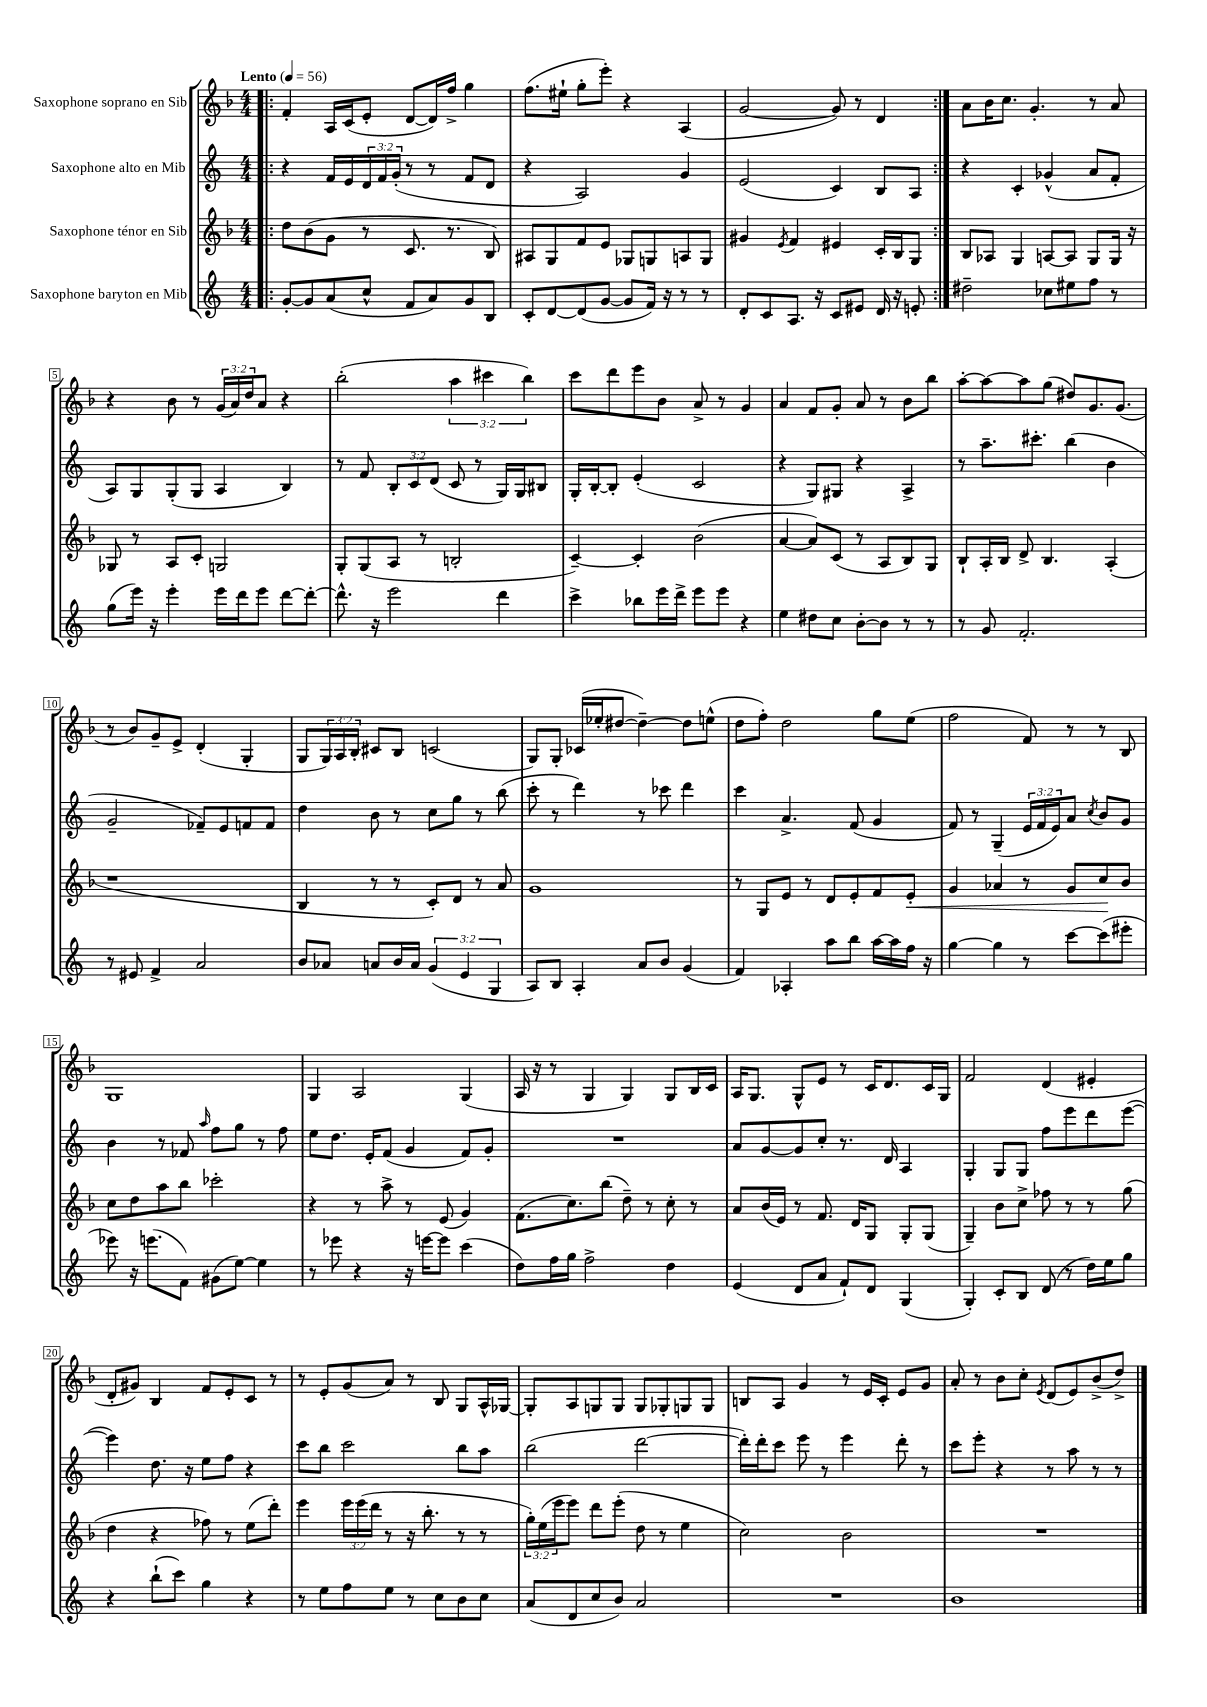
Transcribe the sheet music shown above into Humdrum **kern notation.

**kern	**kern	**kern	**kern
*staff4	*staff3	*staff2	*staff1
*clefG2	*clefG2	*clefG2	*clefG2
*k[]	*k[b-]	*k[]	*k[b-]
*M4/4	*M4/4	*M4/4	*M4/4
*MM56	*MM56	*MM56	*MM56
=!|:	=!|:	=!|:	=!|:
[8g'	8dd	4r	4f'
8g]	(8b-	.	.
(8a	8g	16f	16A
.	.	16e	(16c
8cc^^	8r	24d	8e'
.	.	24f	.
.	.	(24g'	.
8f	8.c	8r	[8d
8a)	.	8r	16d])
.	8.r	.	16ff^
8g	.	8f	4gg
8B	8B-)	8d	.
=	=	=	=
8c'	8A#	4r	(8.ff
[8d	8G	.	.
.	.	.	16ee#`
(8d]	8f	2A)	8gg'
[8g	8e	.	8eee')
8g]	8G-	.	4r
16f)	8G	.	.
16r	.	.	.
8r	8A	4g	(4A
8r	8G	.	.
=	=	=	=
8d'	4g#	(2e	[2g
8c	.	.	.
.	8qe	.	.
8.A	4f	.	.
16r	.	.	.
8c	4e#	4c)	8g])
8e#	.	.	8r
16d	16c'	8B	4d
16r	16B-	.	.
8e'	8G	8A	.
=:|!	=:|!	=:|!	=:|!
2dd#~	8B-	4r	8a
.	8A-	.	16b-
.	.	.	8.cc
.	4G	4c'	.
.	.	.	4.g'
8cc-	[8A	(4g-^^	.
8ee#	8A]	.	.
8ff	8G	8a	8r
8r	16G	8f'	8a
.	16r	.	.
=	=	=	=
(8gg	8G-	8A)	4r
16eee)	8r	8G	.
16r	.	.	.
4eee'	8A	(8G'	8b-
.	8c'	8G	8r
16eee	2G	4A	(24g
.	.	.	24a)
16ddd	.	.	.
.	.	.	24dd
8eee	.	.	8a
[8ddd	.	4B)	4r
8ddd'_	.	.	.
=	=	=	=
8.ddd^^]	8G'	8r	(2bb-'
.	(8G	8f	.
16r	.	.	.
2eee	8A	12B'	.
.	.	12c	.
.	8r	.	.
.	.	(12d	.
.	2B'	8c	6aa
.	.	8r	.
.	.	.	6ccc#
4ddd	.	16G)	.
.	.	16G	.
.	.	.	6bb-)
.	.	8B#	.
=	=	=	=
4ccc^	[4c~)	16G'	8ccc
.	.	[16B'	.
.	.	8B']	8ddd
8bb-	4c']	(4e'	8eee
16eee	.	.	8b-
16ddd^	.	.	.
8eee	(2b-	2c	8a^
8eee	.	.	8r
4r	.	.	4g
=	=	=	=
4ee	[4a	4r	4a
8dd#	8a])	8G)	8f
8cc	(8c	8G#	8g'
[8b'	8r	4r	8a
8b]	8A	.	8r
8r	8B-)	4A^	8b-
8r	8G	.	8bb-
=	=	=	=
8r	8B-`	8r	[8aa'
8g	16A'	8.aa~	8aa_
.	16B-	.	.
2.f'	8d^	.	8aa]
.	.	8.ccc#'	.
.	4.B-	.	(8gg
.	.	(4bb	8dd#)
.	.	.	8.g
.	(4A'	4b	.
.	.	.	(8.g
=	=	=	=
8r	1r	2g~	8r
8e#	.	.	8b-)
4f^	.	.	8g~
.	.	.	8e^
2a	.	8f-~)	(4d'
.	.	8e	.
.	.	8f	4G'
.	.	8f	.
=	=	=	=
8b	4B-	4dd	8G
8a-	.	.	24G)
.	.	.	24A
.	.	.	24B-'
8a	8r	8b	8c#
16b	8r	8r	8B-
16a	.	.	.
(6g	8c')	8cc	(2c
.	8d	8gg	.
6e	.	.	.
.	8r	8r	.
6G	.	.	.
.	8a	(8bb	.
=	=	=	=
8A)	1g	8ccc'	8G)
8B	.	8r	8G'
4A'	.	4ddd)	(16c-
.	.	.	16ee-'
.	.	.	[8dd#
8a	.	8r	4dd#~_)
8b	.	8ccc-	.
(4g	.	4ddd	8dd#]
.	.	.	(8ee^^
=	=	=	=
4f)	8r	4ccc	8dd
.	8G	.	8ff')
4A-'	8e	4.a^	2dd
.	8r	.	.
8aa	8d	.	.
8bb	8e'	(8f	.
[16aa	8f	4g	8gg
16aa]	.	.	.
16ff	8e'	.	(8ee
16r	.	.	.
=	=	=	=
[4gg	4g	8f)	2ff
.	.	8r	.
4gg]	4a-	(4G~	.
8r	8r	24e	8f)
.	.	24f	.
.	.	24e)	.
[8ccc	8g	8a	8r
.	.	8qcc	.
(8ccc]	8cc	8b	8r
8eee#'	8b-	8g	8B-
=	=	=	=
8eee-)	8cc	4b	1G
16r	8dd	.	.
(8.eee	.	.	.
.	8aa	8r	.
8f)	8bb-	8f-	.
.	.	16qqaa	.
(8g#	2ccc-'	8ff	.
[8ee)	.	8gg	.
4ee]	.	8r	.
.	.	8ff	.
=	=	=	=
8r	4r	8ee	4G
8eee-	.	8.dd	.
4r	8r	.	2A
.	.	16e'	.
.	8aa^	(8f	.
16r	8r	4g	.
[16eee	.	.	.
8eee]	(8e	.	.
(4ccc	4g)	8f)	(4G
.	.	8g'	.
=	=	=	=
8dd)	(8.f	1r	16A
.	.	.	16r
16ff	.	.	8r
16gg	8.cc)	.	.
2ff^	.	.	4G
.	(8bb-	.	.
.	8dd~)	.	4G)
.	8r	.	.
4dd	8cc'	.	8G
.	8r	.	16B-
.	.	.	16c
=	=	=	=
(4e	8a	8a	16A
.	.	.	8.G
.	(16b-	[8g	.
.	16e)	.	.
8d	8r	8g]	8G^^
8a	8.f	8cc'	8e
8f`)	.	8.r	8r
.	16d	.	.
8d	8G	.	16c
.	.	16d	8.d
(4G	8G'	4A	.
.	(8G	.	16c
.	.	.	16G
=	=	=	=
4G')	4G~)	4G'	2f
8c'	8b-	8G	.
8B	8cc^	8G	.
(8d	8ff-	8ff	(4d
8r	8r	8eee	.
16dd)	8r	8ddd	4e#'
16ee	.	.	.
8gg	(8gg	([8eee	.
=	=	=	=
4r	4dd	4eee])	8d'
.	.	.	8g#)
(8bb`	4r	8.dd	4B-
8ccc)	.	.	.
.	.	16r	.
4gg	8ff-)	8ee	8f
.	8r	8ff	8e'
4r	(8ee	4r	8c
.	8ddd')	.	8r
=	=	=	=
8r	4eee	8ccc	8r
8ee	.	8bb	8e'
8ff	24eee	2ccc	(8g
.	(24eee	.	.
.	24ddd	.	.
8ee	8r	.	8a)
8r	16r	.	8r
.	8.bb-'	.	.
8cc	.	.	8B-
8b	8r	8bb	8G
8cc	8r	8aa	16A^^
.	.	.	[16G-
=	=	=	=
(8a	24gg')	(2bb	8G-']
.	(24ee	.	.
.	24eee	.	.
8d	8eee)	.	8A
8cc	8ddd	.	8G
8b)	(8eee'	.	8G
2a	8dd	[2ddd	8G
.	8r	.	8G-'
.	4ee	.	8G
.	.	.	8G
=	=	=	=
1r	2cc)	16ddd'])	8B
.	.	16ddd'	.
.	.	8ccc	8A
.	.	8eee	4g
.	.	8r	.
.	2b-	4eee	8r
.	.	.	16e
.	.	.	16c'
.	.	8ddd'	8e
.	.	8r	8g
=	=	=	=
1b	1r	8ccc	8a'
.	.	8eee'	8r
.	.	4r	8b-
.	.	.	8cc'
.	.	.	8qe
.	.	8r	(8d
.	.	8aa	8e)
.	.	8r	(8b-^
.	.	8r	8dd^)
==	==	==	==
*-	*-	*-	*-
